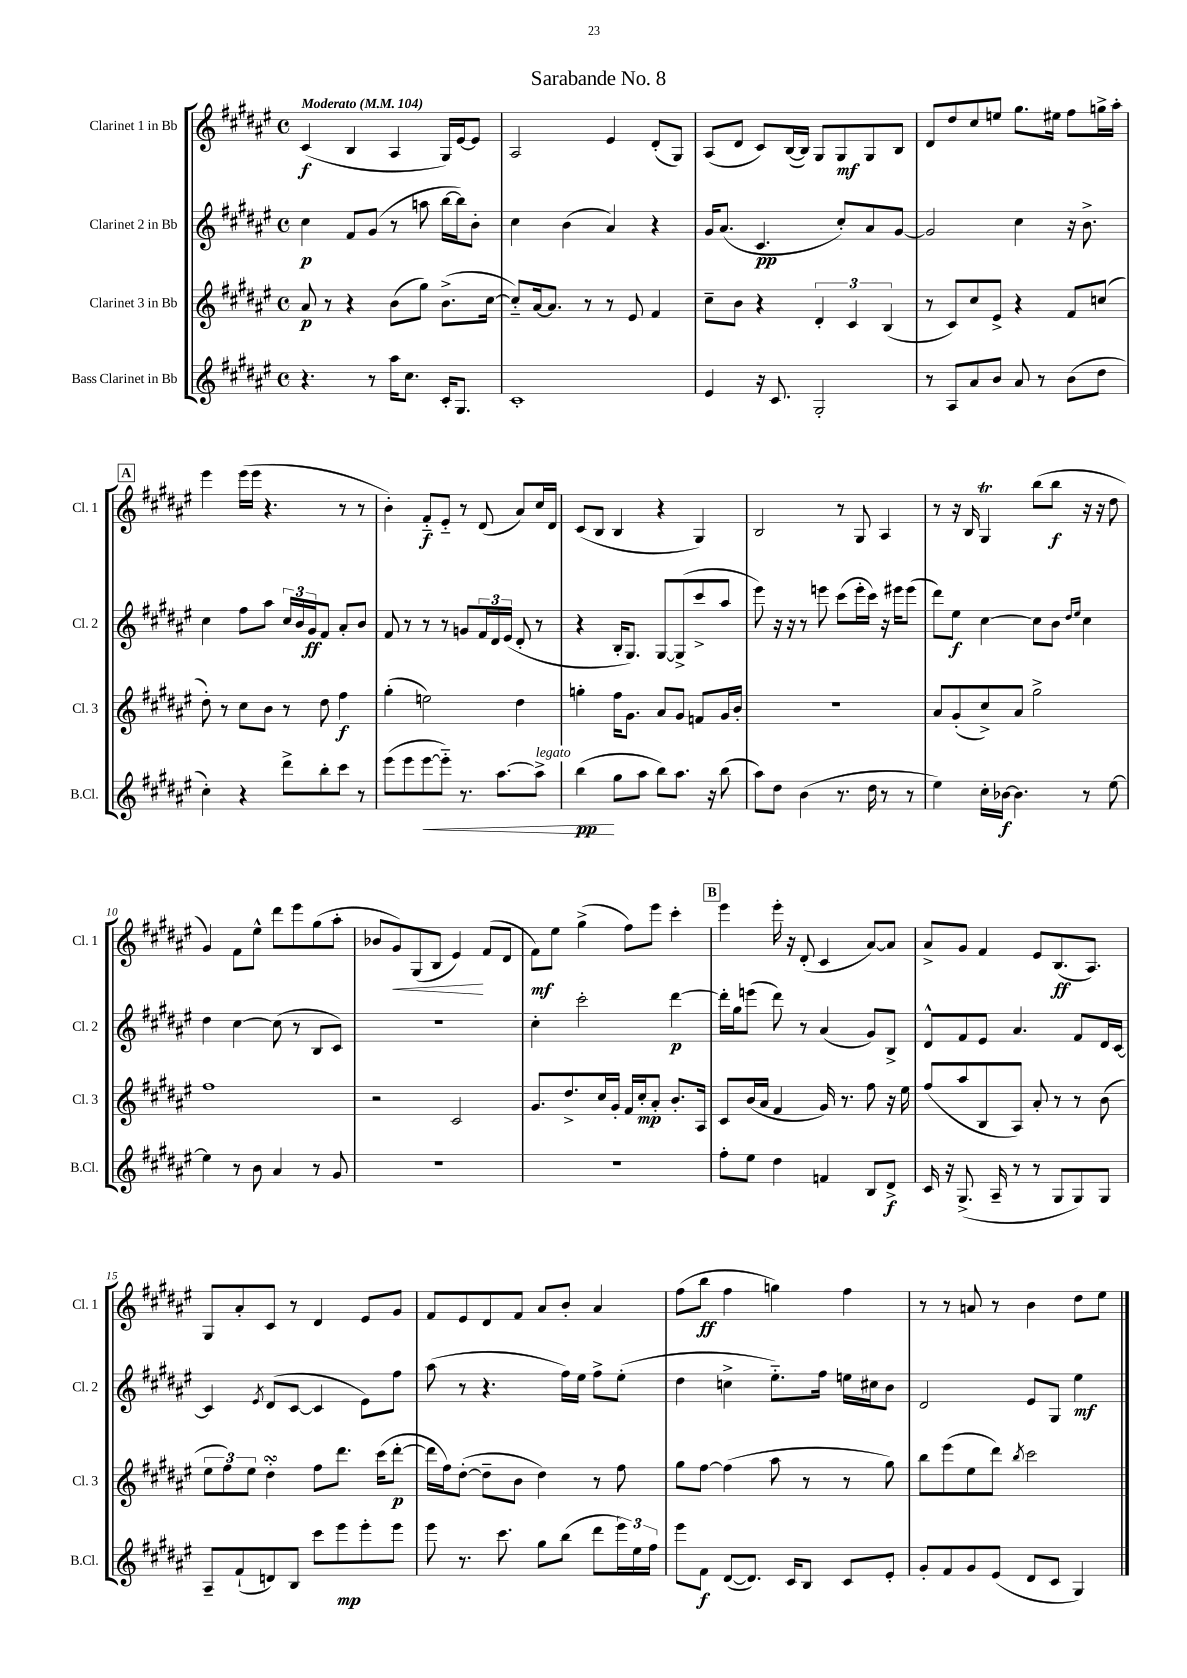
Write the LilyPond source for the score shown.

\header { title = "Sarabande No. 8" }
<<
\new StaffGroup <<
\new Staff = "s0" \with { instrumentName = "Clarinet 1 in Bb" shortInstrumentName = "Cl. 1" } {
    \clef treble \key fis \major \defaultTimeSignature \time 4/4 \tempo "Moderato" 4 = 104
    cis'4\f( b4 ais4 gis16) eis'16~ eis'8 |
    ais2 eis'4 dis'8-.( gis8) |
    ais8( dis'8 cis'8) b16~( b16) gis8 gis8\mf gis8 b8 |
    dis'8 dis''8 cis''8 e''8 gis''8. eis''16 fis''8 g''16-> ais''16-. |
    \mark \markup { \box "A" } eis'''4 eis'''16( eis'''16 r4. r8 r8 |
    b'4-.) fis'8-_\f eis'8-_ r8 dis'8( ais'8) cis''16 dis'16 |
    cis'8( b8 b4 r4 gis4) |
    b2 r8 gis8 ais4 |
    r8 r16 b16 gis4\trill b''8( b''8\f r16 r16 dis''8 |
    gis'4) fis'8 eis''8-^ dis'''8 eis'''8 gis''8( ais''8-. |
    bes'8 gis'8\<) gis8( b8 eis'4\!) fis'8( dis'8 |
    fis'8\mf) eis''8 gis''4->( fis''8) eis'''8 cis'''4-. |
    \mark \markup { \box "B" } eis'''4 eis'''16-. r16 dis'8-.( cis'4 ais'8~) ais'8 |
    ais'8-> gis'8 fis'4 eis'8 b8.\ff( ais8.) |
    gis8 ais'8-. cis'8 r8 dis'4 eis'8 gis'8 |
    fis'8 eis'8 dis'8 fis'8 ais'8 b'8-. ais'4 |
    fis''8( b''8\ff fis''4 g''4) fis''4 |
    r8 r8 a'8 r8 b'4 dis''8 eis''8 \bar "|." |
}
\new Staff = "s1" \with { instrumentName = "Clarinet 2 in Bb" shortInstrumentName = "Cl. 2" } {
    \clef treble \key fis \major \defaultTimeSignature \time 4/4
    cis''4\p fis'8 gis'8( r8 a''8 b''16~ b''16) b'8-. |
    cis''4 b'4( ais'4) r4 |
    gis'16 ais'8.( cis'4.\pp cis''8-.) ais'8 gis'8~ |
    gis'2 cis''4 r16 b'8.-> |
    \mark \markup { \box "A" } cis''4 fis''8 ais''8 \tuplet 3/2 { cis''16 b'16 gis'16\ff } fis'8 ais'8-. b'8 |
    fis'8 r8 r8 r8 g'8 \tuplet 3/2 { fis'16 dis'16 eis'16( } dis'8-. r8 |
    r4 b16-. gis8.) gis8~ gis8->( cis'''8-> ais''8 |
    eis'''8) r16 r16 r8 e'''8 cis'''8( e'''16-. cis'''16) r16 eis'''16 eis'''8( |
    dis'''8) eis''8\f cis''4~ cis''8 b'8 \grace { dis''16 eis''16 } cis''4 |
    dis''4 cis''4~ cis''8( r8 b8 cis'8) |
    R1 |
    cis''4-. cis'''2-. dis'''4~\p |
    \mark \markup { \box "B" } dis'''16-. gis''16 e'''8( dis'''8) r8 ais'4( gis'8) b8-> |
    dis'8-^ fis'8 eis'8 ais'4. fis'8 dis'16 cis'16~ |
    cis'4 \acciaccatura { eis'8 } dis'8( cis'8~ cis'4 eis'8) fis''8 |
    ais''8( r8 r4. fis''16) eis''16 fis''8-> eis''8-.( |
    dis''4 c''4-> eis''8.-_) fis''16 e''16 cis''16 b'8 |
    dis'2 eis'8 gis8 eis''4\mf \bar "|." |
}
\new Staff = "s2" \with { instrumentName = "Clarinet 3 in Bb" shortInstrumentName = "Cl. 3" } {
    \clef treble \key fis \major \defaultTimeSignature \time 4/4
    ais'8\p r8 r4 b'8( gis''8) b'8.->( cis''16~ |
    cis''8-_) ais'16~ ais'8. r8 r8 eis'8 fis'4 |
    cis''8-- b'8 r4 \tuplet 3/2 { dis'4-. cis'4 b4( } |
    r8 cis'8) cis''8 eis'8-> r4 fis'8 c''8( |
    \mark \markup { \box "A" } dis''8-.) r8 cis''8 b'8 r8 dis''8 fis''4\f |
    gis''4-.( e''2) dis''4 |
    g''4-. fis''16 gis'8. ais'8 gis'8 f'8 gis'16 b'16-. |
    r1 |
    ais'8 gis'8-.( cis''8->) ais'8 gis''2-> |
    fis''1 |
    r2 cis'2 |
    gis'8. dis''8.-> cis''16 gis'16-. fis'16 cis''16-.\mp ais'8-. b'8.-. ais16 |
    \mark \markup { \box "B" } cis'8 b'16( ais'16 fis'4 gis'16) r8. fis''8 r16 eis''16 |
    fis''8( ais''8 b8 ais8) ais'8-. r8 r8 b'8( |
    \tuplet 3/2 { eis''8 fis''8) eis''8 } dis''4-.\turn fis''8 dis'''8. cis'''16( dis'''8~-.\p |
    dis'''16 fis''16) dis''8~-.( dis''8-- b'8 dis''4) r8 fis''8 |
    gis''8 fis''8~ fis''4( ais''8 r8 r8 gis''8) |
    b''8 eis'''8( eis''8 dis'''8) \acciaccatura { b''8 } cis'''2 \bar "|." |
}
\new Staff = "s3" \with { instrumentName = "Bass Clarinet in Bb" shortInstrumentName = "B.Cl." } {
    \clef treble \key fis \major \defaultTimeSignature \time 4/4
    r4. r8 ais''16 cis''8. cis'16-. gis8. |
    cis'1-. |
    eis'4 r16 cis'8. gis2-. |
    r8 ais8 ais'8 b'8 ais'8 r8 b'8( dis''8 |
    \mark \markup { \box "A" } cis''4-.) r4 dis'''8-> b''8-. cis'''8 r8 |
    eis'''8( eis'''8 eis'''8~\< eis'''8-_) r8. ais''8.~ ais''8->^\markup { \italic "legato" } |
    b''4\pp\!( gis''8 ais''8 b''8) ais''8. r16 b''8( |
    ais''8) dis''8 b'4( r8. dis''16 r8 r8 |
    eis''4) cis''16-. bes'16~\f bes'4. r8 eis''8~ |
    eis''4 r8 b'8 ais'4 r8 gis'8 |
    R1 |
    R1 |
    \mark \markup { \box "B" } fis''8-. eis''8 dis''4 f'4 b8 dis'8->\f |
    cis'16 r16 gis8.->( ais16-- r8 r8 gis8 gis8) gis8 |
    ais8-- fis'8-!( d'8) b8 cis'''8 eis'''8\mp eis'''8-. eis'''8 |
    eis'''8 r8. cis'''8. gis''8 b''8( dis'''8 \tuplet 3/2 { eis'''16) eis''16 fis''16 } |
    eis'''8 fis'8\f dis'8~( dis'8.) cis'16 b8 cis'8 eis'8-. |
    gis'8-. fis'8 gis'8 eis'8( dis'8 cis'8 gis4) \bar "|." |
}
>>
>>
